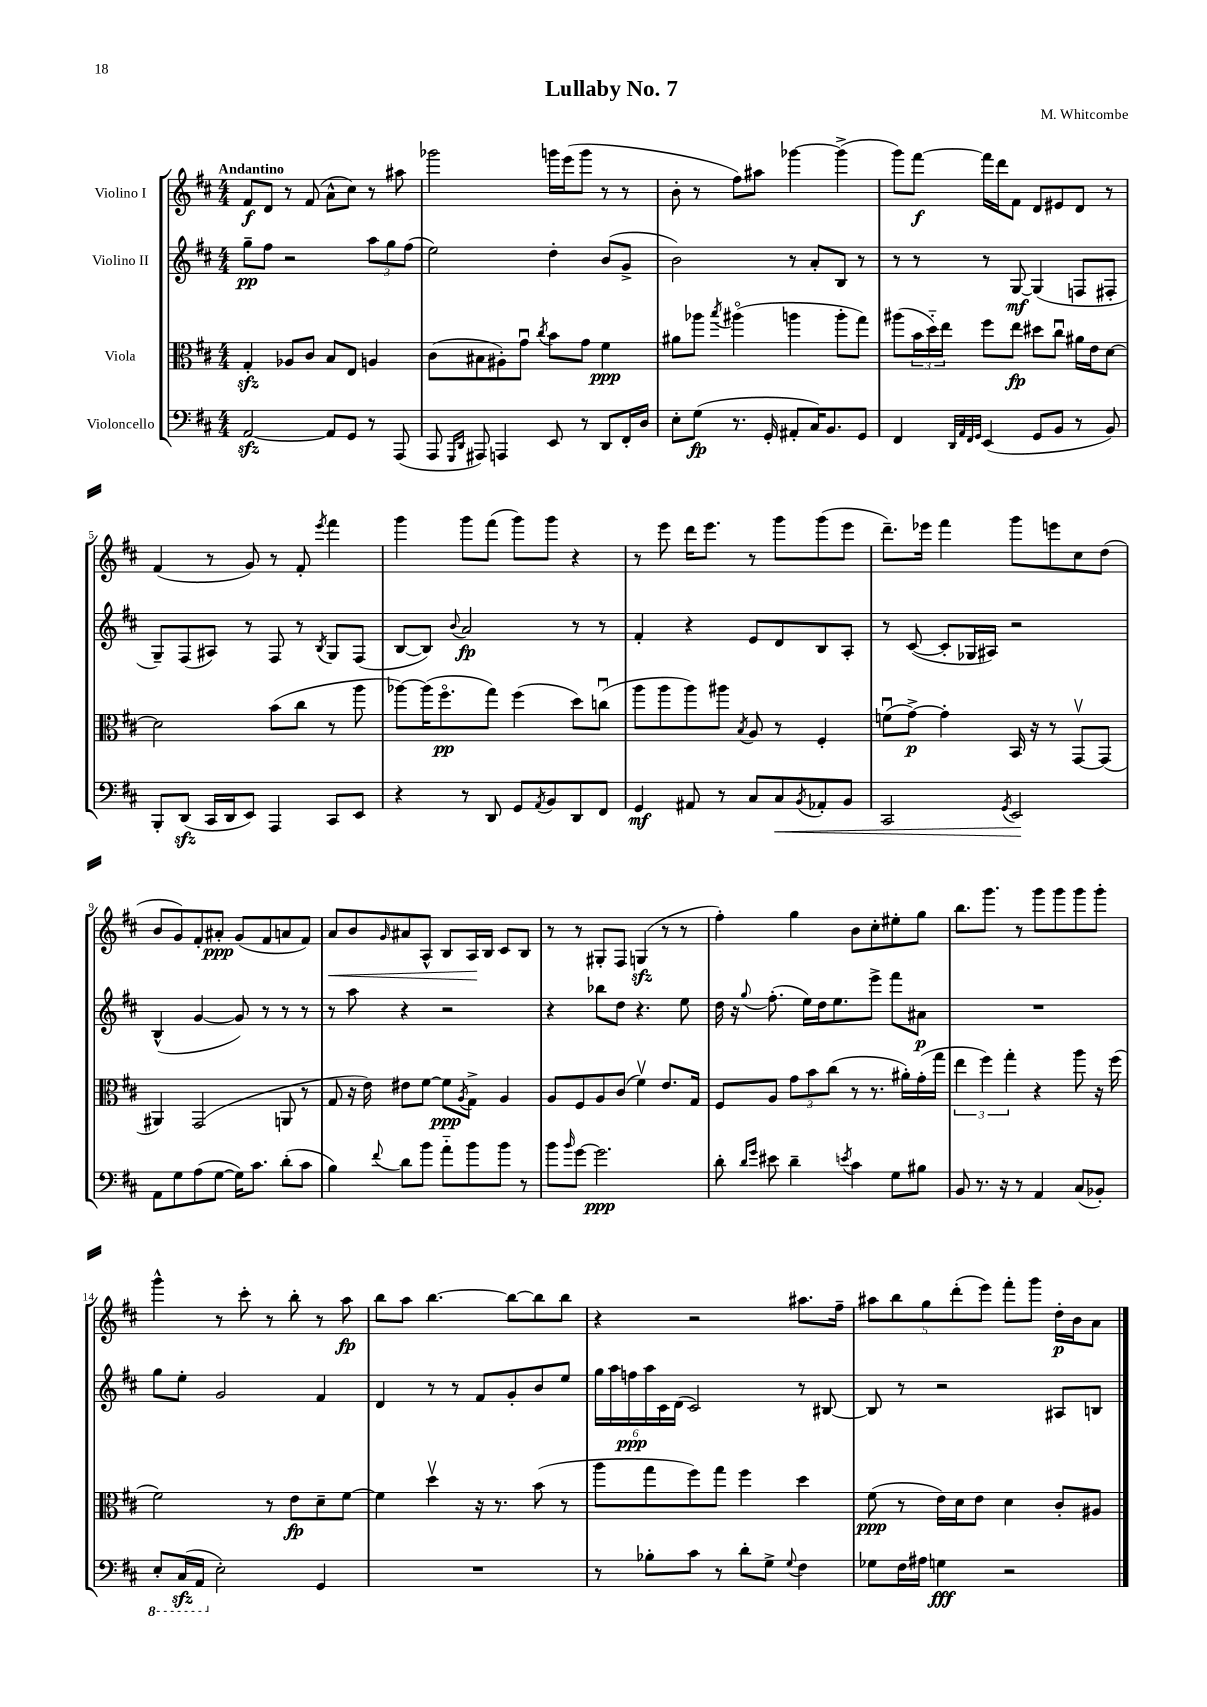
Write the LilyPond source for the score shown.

\header { title = "Lullaby No. 7" composer = "M. Whitcombe" }
<<
\new StaffGroup <<
\new Staff = "s0" \with { instrumentName = "Violino I" } {
    \clef treble \key d \major \numericTimeSignature \time 4/4 \tempo "Andantino"
    fis'8\f d'8 r8 fis'8( a'8-^ cis''8) r8 ais''8 |
    ges'''2 g'''16 e'''16( g'''8 r8 r8 |
    b'8-. r8 fis''8) ais''8 ges'''4~ ges'''4->( |
    g'''8) fis'''8~\f fis'''16 d'''16 fis'8 d'8 eis'8 d'8 r8 |
    fis'4( r8 g'8) r8 fis'8-. \acciaccatura { e'''8 } fis'''4 |
    g'''4 g'''8 fis'''8( g'''8) g'''8 r4 |
    r8 e'''8 d'''16 e'''8. r8 g'''8 g'''8( e'''8 |
    d'''8.--) ees'''16 fis'''4 g'''8 e'''8 cis''8 d''8( |
    b'8 g'8) fis'8-. ais'8-.\ppp g'8( fis'8 a'8 fis'8) |
    a'8\< b'8 \grace { g'16 } ais'8 a8-^ b8 a16\! b16 cis'8 b8 |
    r8 r8 gis8-. fis8 g4\sfz( r8 r8 |
    fis''4-.) g''4 b'8 cis''8-. eis''8-. g''8 |
    b''8. g'''8. r8 g'''8 g'''8 g'''8 g'''8-. |
    g'''4-^ r8 cis'''8-. r8 b''8-. r8 a''8\fp |
    b''8 a''8 b''4.~ b''8~ b''8 b''8 |
    r4 r2 ais''8. fis''16-- |
    \tuplet 5/4 { ais''8 b''8 g''8 d'''8-.( e'''8) } fis'''8-. g'''8 d''16-.\p b'16 a'8 \bar "|." |
}
\new Staff = "s1" \with { instrumentName = "Violino II" } {
    \clef treble \key d \major \numericTimeSignature \time 4/4
    g''8--\pp fis''8 r2 \tuplet 3/2 { a''8 g''8 fis''8( } |
    e''2) d''4-. b'8( g'8-> |
    b'2) r8 a'8-. b8 r8 |
    r8 r8 r8 g8~\mf g4( f8 fis8-. |
    g8--) fis8( ais8) r8 fis8 r8 \acciaccatura { b8 } g8 fis8( |
    b8~ b8) \appoggiatura { b'8 } a'2\fp r8 r8 |
    fis'4-. r4 e'8 d'8 b8 a8-. |
    r8 cis'8~( cis'8-. ges16 ais16) r2 |
    b4-^( g'4~ g'8) r8 r8 r8 |
    r8 a''8 r4 r2 |
    r4 bes''8 d''8 r4. e''8 |
    d''16 r16 \appoggiatura { g''8 } fis''8.-.( e''16) d''16 e''8. e'''8-> fis'''8 ais'8\p |
    R1 |
    g''8 e''8-. g'2 fis'4 |
    d'4 r8 r8 fis'8 g'8-. b'8 e''8 |
    \tuplet 6/4 { g''16 a''16 f''16\ppp a''16 cis'16 d'16( } cis'2) r8 bis8~ |
    bis8 r8 r2 ais8 b8 \bar "|." |
}
\new Staff = "s2" \with { instrumentName = "Viola" } {
    \clef alto \key d \major \numericTimeSignature \time 4/4
    g4-.\sfz aes8 cis'8 b8 e8 a4 |
    cis'8( bis8 ais8-.) g'8\downbow \acciaccatura { cis''8 } b'8 g'8 fis'4\ppp |
    ais'8 aes''8 \acciaccatura { b''8 } ais''4\flageolet( a''4 a''8-. g''8) |
    ais''8( \tuplet 3/2 { b'16 d''16-_) e''16 } fis''8 e''8\fp dis''8 cis''8\downbow ais'16 e'16 d'8~ |
    d'2 b'8( cis''8 r8 a''8 |
    aes''8~) aes''16( fis''8.\flageolet\pp g''8) fis''4( d''8) c''8\downbow( |
    a''8 a''8 a''8) ais''8 \acciaccatura { b8 } a8 r8 fis4-. |
    f'8\downbow( g'8~->\p) g'4-. b,16 r16 r8 g,8~\upbow g,8( |
    ais,4) g,2( a,8 r8 |
    g8 r16 e'16) eis'8 fis'8~ fis'8\ppp \acciaccatura { a8 } g8-> a4 |
    a8 fis8 a8 cis'8( fis'4\upbow) e'8. g16 |
    fis8 a8 \tuplet 3/2 { g'8 b'8 cis''8( } r8 r8. ais'16-.) g'16-.( g''16 |
    \tuplet 3/2 { e''4 fis''4) g''4-. } r4 a''8 r16 fis''16( |
    fis'2) r8 e'8\fp d'8-- fis'8~ |
    fis'4 d''4\upbow r16 r8. b'8( r8 |
    a''8 g''8 fis''8) g''8 fis''4 d''4 |
    fis'8\ppp( r8 e'16) d'16 e'8 d'4 cis'8-. ais8 \bar "|." |
}
\new Staff = "s3" \with { instrumentName = "Violoncello" } {
    \clef bass \key d \major \numericTimeSignature \time 4/4
    a,2~\sfz a,8 g,8 r8 a,,8( |
    a,,8 \grace { g,,16 d,16 } ais,,8) a,,4 e,8 r8 d,8 fis,16-. d16 |
    e8-. g8\fp( r8. g,16-. ais,8-. cis16) b,8. g,8 |
    fis,4 \grace { d,32 a,32 fis,32 g,32 } e,4( g,8 b,8 r8 b,8) |
    b,,8-. d,8\sfz( cis,16 d,16 e,8) a,,4 cis,8 e,8 |
    r4 r8 d,8 g,8 \acciaccatura { a,8 } b,8 d,8 fis,8 |
    g,4\mf ais,8 r8 cis8 cis8\< \acciaccatura { b,8 } aes,8-. b,8 |
    cis,2 \acciaccatura { g,8 } e,2\! |
    a,8 g8 a8( g8~ g16) cis'8. d'8-.( cis'8 |
    b4) \appoggiatura { fis'8 } d'8 b'8 a'8-_ b'8 b'8 r8 |
    b'8 \grace { b'16 } g'8~ g'2.\ppp |
    d'8-. \grace { d'16 g'16 } eis'8 d'4-- \acciaccatura { e'8 } cis'4 g8 bis8 |
    b,8 r8. r16 r8 a,4 cis8( bes,8-.) |
    \ottava #-1 e,8-. cis,16\sfz( a,,16 \ottava #0 e2-.) g,4 |
    R1 |
    r8 bes8-. cis'8 r8 d'8-. g8-> \appoggiatura { g8 } fis4 |
    ges8 fis16 ais16 g4\fff r2 \bar "|." |
}
>>
>>
